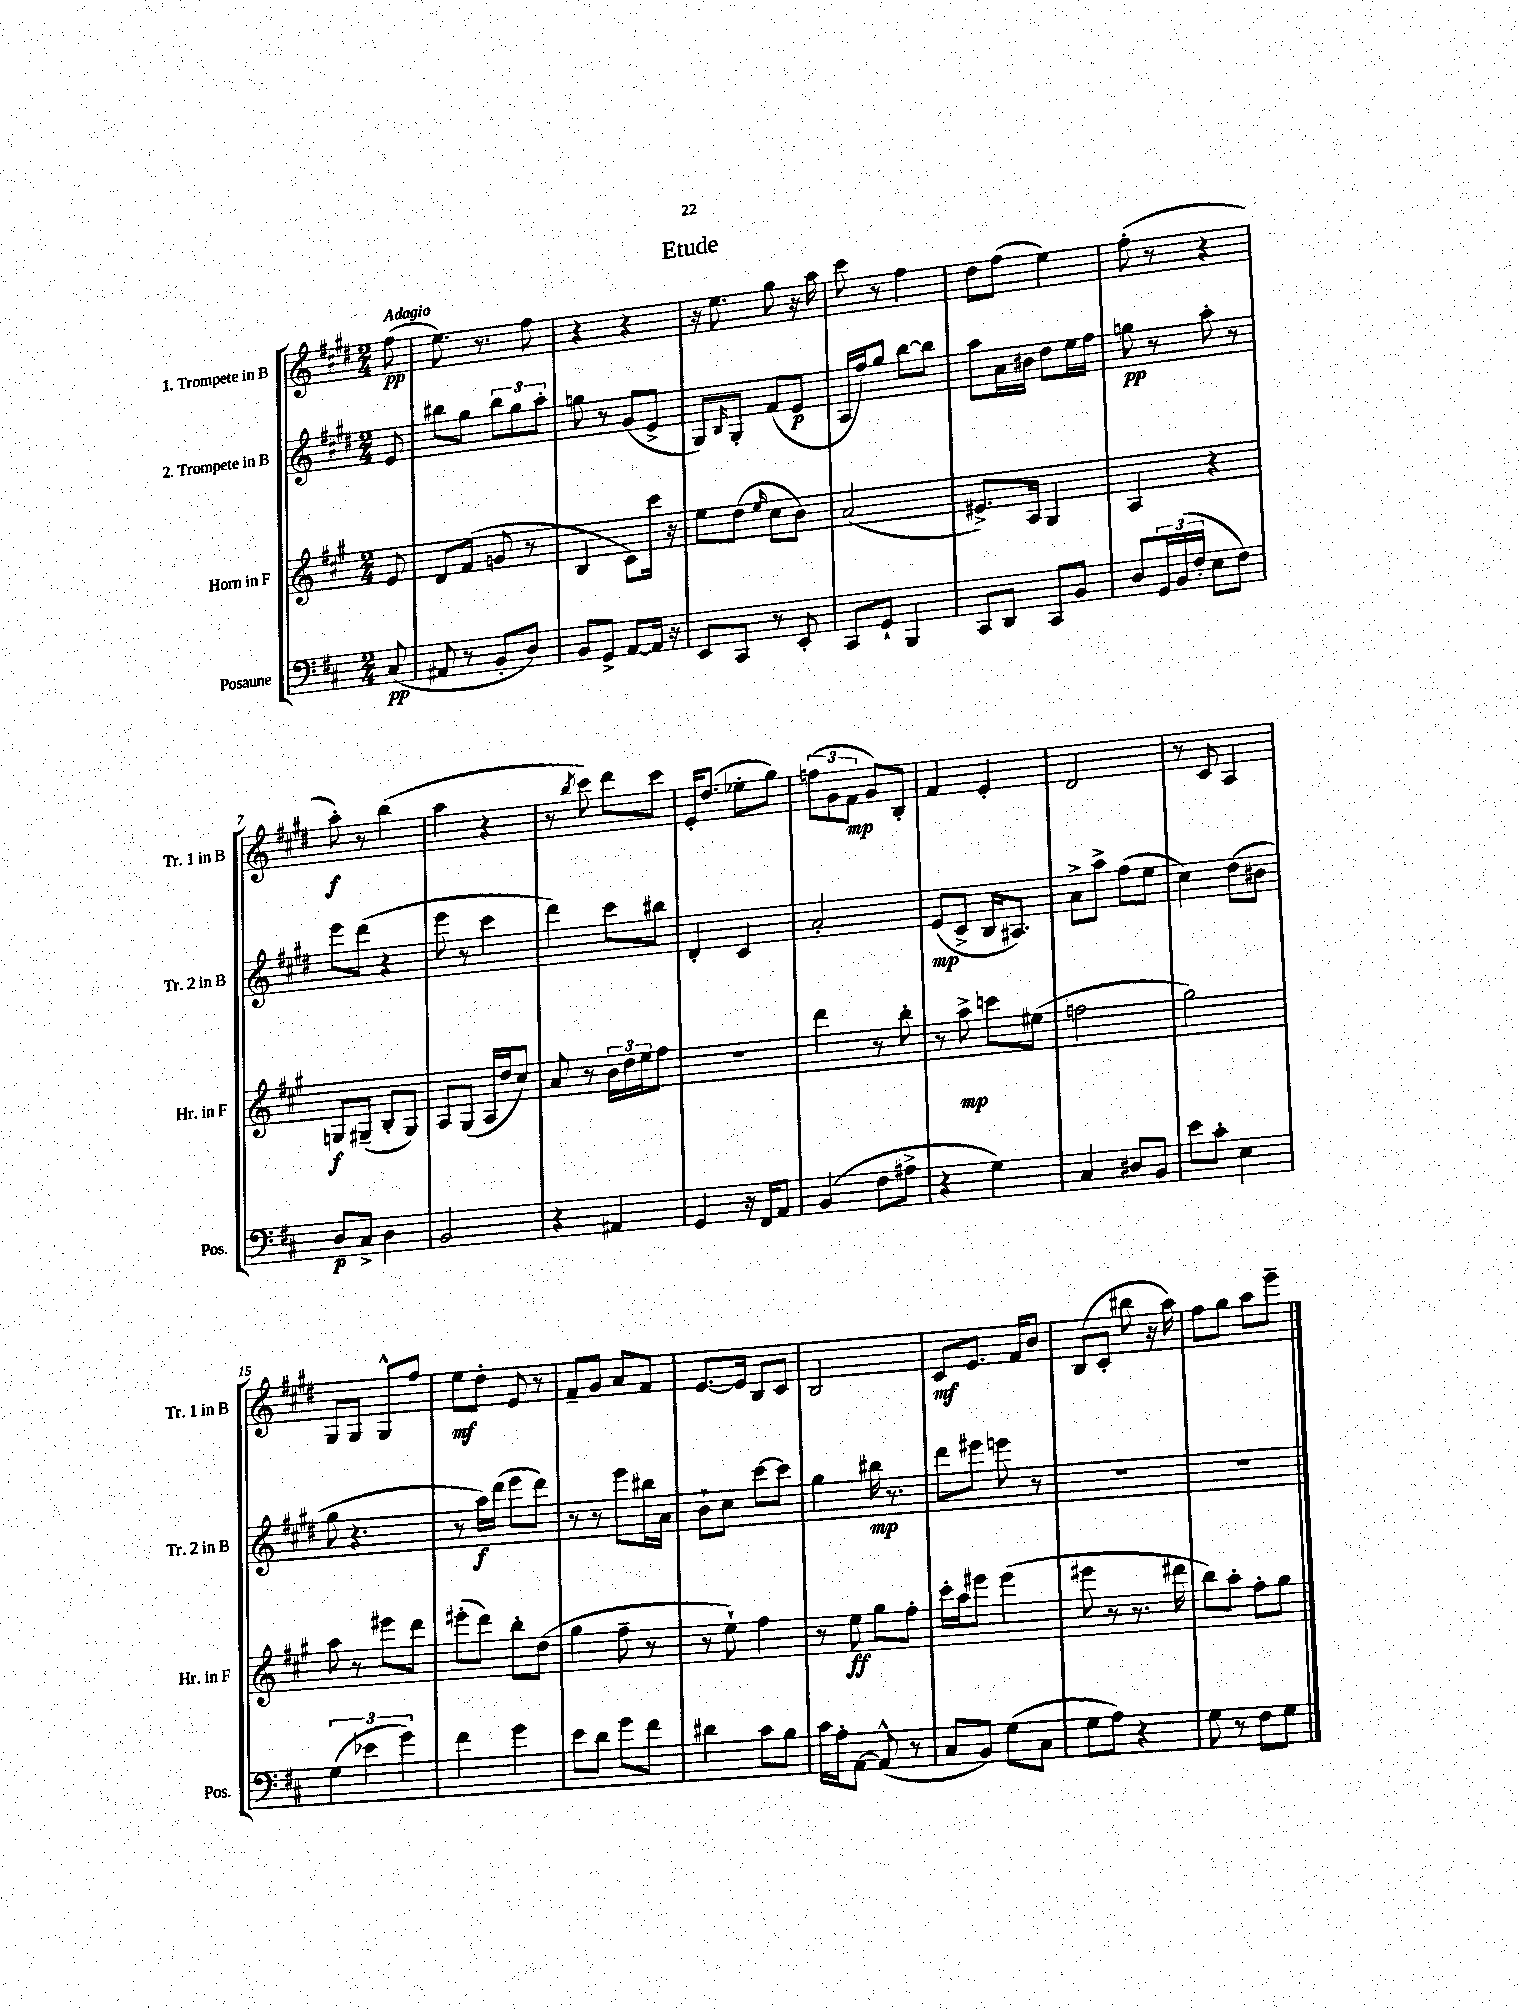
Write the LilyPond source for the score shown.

\header { title = "Etude" }
<<
\new StaffGroup <<
\new Staff = "s0" \with { instrumentName = "1. Trompete in B" shortInstrumentName = "Tr. 1 in B" } {
    \clef treble \key e \major \numericTimeSignature \time 2/4 \partial 8 \tempo "Adagio"
    fis''8\pp( |
    e''8.) r8. fis''8 |
    r4 r4 |
    r16 e''8. gis''8 r16 a''16 |
    cis'''8 r8 fis''4 |
    dis''8 fis''8( e''4) |
    fis''8-.( r8 r4 |
    a''8-.\f) r8 b''4( |
    a''4 r4 |
    r8 \acciaccatura { b''8 } cis'''8) dis'''8 cis'''8 |
    e'16-. dis''8.( ees''8-. gis''8) |
    \tuplet 3/2 { f''8( gis'8 fis'8\mp } gis'8) b8-. |
    fis'4 e'4-. |
    dis'2 |
    r8 cis'8 a4 |
    gis8 gis8 gis8-^ fis''8 |
    e''8\mf dis''8-. e'8 r8 |
    fis'8-- gis'8 a'8 fis'8 |
    e'8.~ e'16 b8 cis'8 |
    b2 |
    cis'8\mf e'8. fis'16 b'8 |
    b8( cis'8-. bis''8 r16 a''16) |
    fis''8 gis''8 a''8 e'''8-- \bar "|." |
}
\new Staff = "s1" \with { instrumentName = "2. Trompete in B" shortInstrumentName = "Tr. 2 in B" } {
    \clef treble \key e \major \numericTimeSignature \time 2/4 \partial 8
    e'8 |
    bis''8 gis''8 \tuplet 3/2 { bis''8 gis''8 a''8-. } |
    g''8 r8 gis'8( e'8-> |
    gis8) \grace { b16 } gis8-. fis'8( e'8\p |
    a16 fis''16) gis''8 b''8~ b''8 |
    a''8 a'16 bis'16 dis''8 e''16 fis''16 |
    g''8\pp r8 a''8-. r8 |
    e'''8 dis'''8( r4 |
    e'''8 r8 cis'''4 |
    dis'''4) cis'''8 bis''8 |
    dis'4-. cis'4 |
    a'2-. |
    e'8\mp( cis'8-> b16 ais8.) |
    a'8-> a''8-> fis''8( e''8 |
    cis''4) dis''8( bis'8 |
    gis''8 r4. |
    r8 a''16\f) dis'''16( e'''8 dis'''8) |
    r8 r8 e'''8 bis''16 a'16 |
    b'8-! cis''8 cis'''8~ cis'''8 |
    gis''4 bis''16\mp r8. |
    dis'''8 eis'''8 e'''8 r8 |
    r2 |
    R2 \bar "|." |
}
\new Staff = "s2" \with { instrumentName = "Horn in F" shortInstrumentName = "Hr. in F" } {
    \clef treble \key a \major \numericTimeSignature \time 2/4 \partial 8
    e'8 |
    d'8 fis'8( g'8 r8 |
    b4 cis'8) cis'''16 r16 |
    e''8 d''8( \grace { e''16 } cis''8 b'8) |
    a'2( |
    eis'8.->) a16 gis4 |
    a4 r4 |
    g8\f gis8--( b8-. gis8) |
    a8 gis8( a16 d''16 cis''8) |
    a'8 r8 \tuplet 3/2 { b'16 d''16 e''16 } fis''8 |
    R2 |
    d'''4 r8 b''8-. |
    r8 a''8->\mp c'''8 eis''8( |
    f''2 |
    gis''2) |
    a''8 r8 eis'''8 d'''8 |
    eis'''8-.( d'''8) b''8-. d''8( |
    gis''4 fis''8-- r8 |
    r8 e''8-!) fis''4 |
    r8 e''8\ff gis''8 fis''8-. |
    cis'''16-. a''16 eis'''8 eis'''4( |
    eis'''8 r8 r8. dis'''16 |
    b''8) a''8-. fis''8-. gis''8 \bar "|." |
}
\new Staff = "s3" \with { instrumentName = "Posaune" shortInstrumentName = "Pos." } {
    \clef bass \key d \major \numericTimeSignature \time 2/4 \partial 8
    cis8\pp( |
    ais,8 r8 b,8-. d8) |
    b,8 g,8-> a,8~ a,16 r16 |
    e,8 cis,8 r8 e,8-. |
    cis,8 g,8-! b,,4 |
    cis,8 d,8 cis,8 b,8 |
    d8 \tuplet 3/2 { g,16 b,16( fis16-. } e8 fis8) |
    d8\p cis8-> d4 |
    b,2 |
    r4 ais,4 |
    g,4 r16 fis,16 a,8 |
    b,4( fis8 ais8-> |
    r4 g4) |
    cis4 dis8 b,8 |
    e'8 cis'8-. e4 |
    \tuplet 3/2 { g4( ees'4 g'4) } |
    fis'4 g'4 |
    e'8 d'8 g'8 fis'8 |
    dis'4 cis'8 b8 |
    cis'16 a16-. a,8~ a,8-^( r8 |
    cis8 b,8) g8( cis8 |
    g8 a8) r4 |
    g8 r8 fis8 g8 \bar "|." |
}
>>
>>
